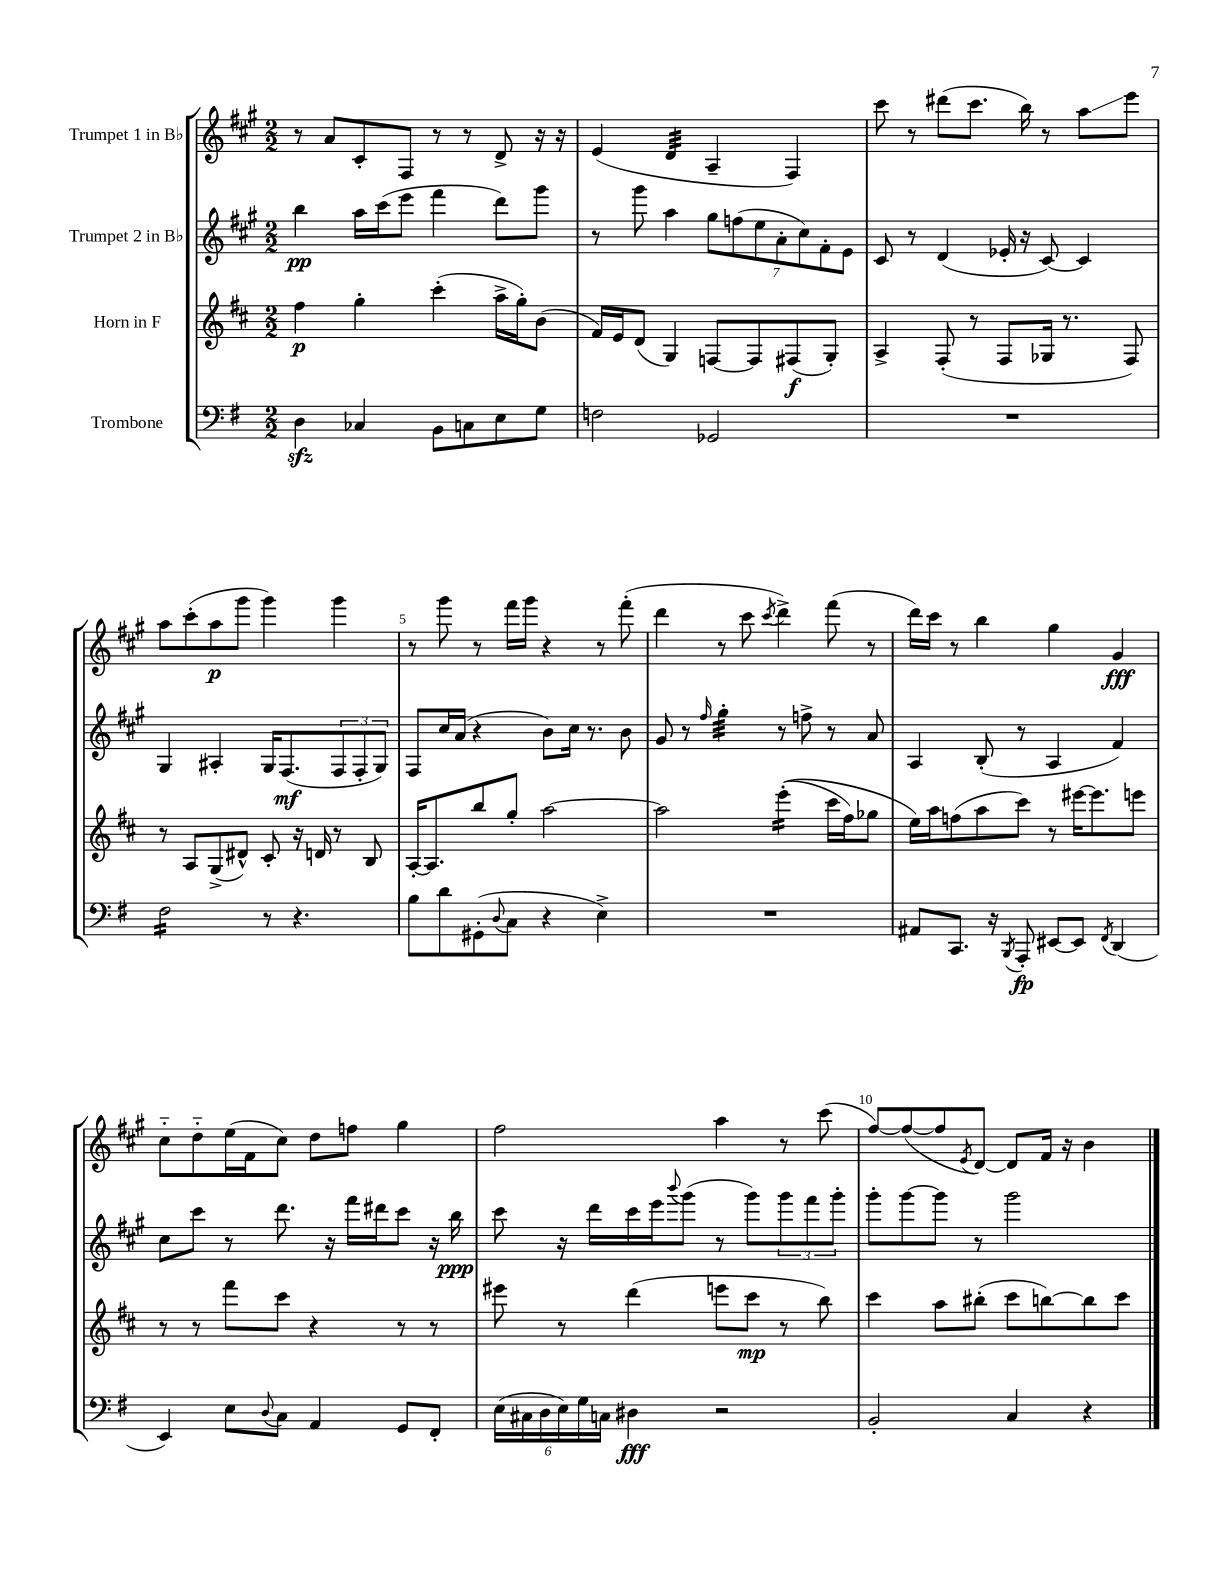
<<
\new StaffGroup <<
\new Staff = "s0" \with { instrumentName = "Trumpet 1 in Bb" } {
    \clef treble \key a \major \numericTimeSignature \time 2/2
    r8 a'8 cis'8-. fis8 r8 r8 d'8-> r16 r16 |
    e'4( d'4:32 a4-- fis4) |
    cis'''8 r8 dis'''8( cis'''8. b''16) r8 a''8\glissando e'''8 |
    a''8 cis'''8-.( a''8\p gis'''8 gis'''4) gis'''4 |
    r8 gis'''8 r8 fis'''16 gis'''16 r4 r8 fis'''8-.( |
    d'''4 r8 cis'''8 \acciaccatura { cis'''8 } d'''4->) fis'''8( r8 |
    d'''16) cis'''16 r8 b''4 gis''4 gis'4\fff |
    cis''8-_ d''8-_ e''16( fis'16 cis''8) d''8 f''8 gis''4 |
    fis''2 a''4 r8 cis'''8( |
    fis''8~) fis''8~( fis''8 \acciaccatura { e'8 } d'8~) d'8 fis'16 r16 b'4 \bar "|." |
}
\new Staff = "s1" \with { instrumentName = "Trumpet 2 in Bb" } {
    \clef treble \key a \major \numericTimeSignature \time 2/2
    b''4\pp a''16 cis'''16( e'''8 fis'''4 d'''8) gis'''8 |
    r8 gis'''8 a''4 \tuplet 7/4 { gis''8 f''8( e''8 a'8-. cis''8) fis'8-. e'8 } |
    cis'8 r8 d'4( ees'16-. r16 cis'8~) cis'4 |
    gis4 ais4-. gis16 fis8.\mf( \tuplet 3/2 { fis8 fis8-. gis8) } |
    fis8 cis''16 a'16( r4 b'8) cis''16 r8. b'8 |
    gis'8 r8 \grace { fis''16 } gis''4:32-. r8 f''8-> r8 a'8 |
    a4 b8-.( r8 a4 fis'4) |
    cis''8 cis'''8 r8 d'''8. r16 fis'''16 dis'''16 cis'''8 r16 b''16\ppp |
    cis'''8 r16 d'''16 cis'''16 e'''16 \appoggiatura { b'''8 } gis'''8( r8 gis'''8) \tuplet 3/2 { gis'''8 fis'''8 gis'''8-. } |
    gis'''8-. gis'''8~ gis'''8 r8 gis'''2 \bar "|." |
}
\new Staff = "s2" \with { instrumentName = "Horn in F" } {
    \clef treble \key d \major \numericTimeSignature \time 2/2
    fis''4\p g''4-. cis'''4-.( a''16-> g''16-.) b'8( |
    fis'16) e'16 d'8( g4) f8~ f8 fis8\f( g8-.) |
    a4-> fis8-.( r8 fis8 ges16 r8. fis8) |
    r8 a8 g8->( dis'8-^) cis'8-. r16 d'16 r8 b8 |
    a16~-. a8. b''8 g''8-. a''2~ |
    a''2 e'''4:16-.(\( cis'''16 fis''16) ges''8 |
    e''16\) a''16 f''8( a''8 cis'''8) r8 eis'''16~ eis'''8. e'''8 |
    r8 r8 fis'''8 cis'''8 r4 r8 r8 |
    eis'''8 r8 d'''4( e'''8 cis'''8\mp r8 b''8) |
    cis'''4 a''8 bis''8-.( cis'''8 b''8~) b''8 cis'''8 \bar "|." |
}
\new Staff = "s3" \with { instrumentName = "Trombone" } {
    \clef bass \key g \major \numericTimeSignature \time 2/2
    d4\sfz ces4 b,8 c8 e8 g8 |
    f2 ges,2 |
    R1 |
    fis2:16 r8 r4. |
    b8 d'8 gis,8-.( \appoggiatura { d8 } c8 r4 e4->) |
    R1 |
    ais,8 c,8. r16 \acciaccatura { b,,8 } a,,8-.\fp eis,8~ eis,8 \acciaccatura { fis,8 } d,4( |
    e,4) e8 \appoggiatura { d8 } c8 a,4 g,8 fis,8-. |
    \tuplet 6/4 { e16( cis16 d16 e16) g16 c16 } dis4\fff r2 |
    b,2-. c4 r4 \bar "|." |
}
>>
>>
\layout { \context { \Score \override BarNumber.break-visibility = ##(#f #t #t) barNumberVisibility = #(every-nth-bar-number-visible 5) } }
